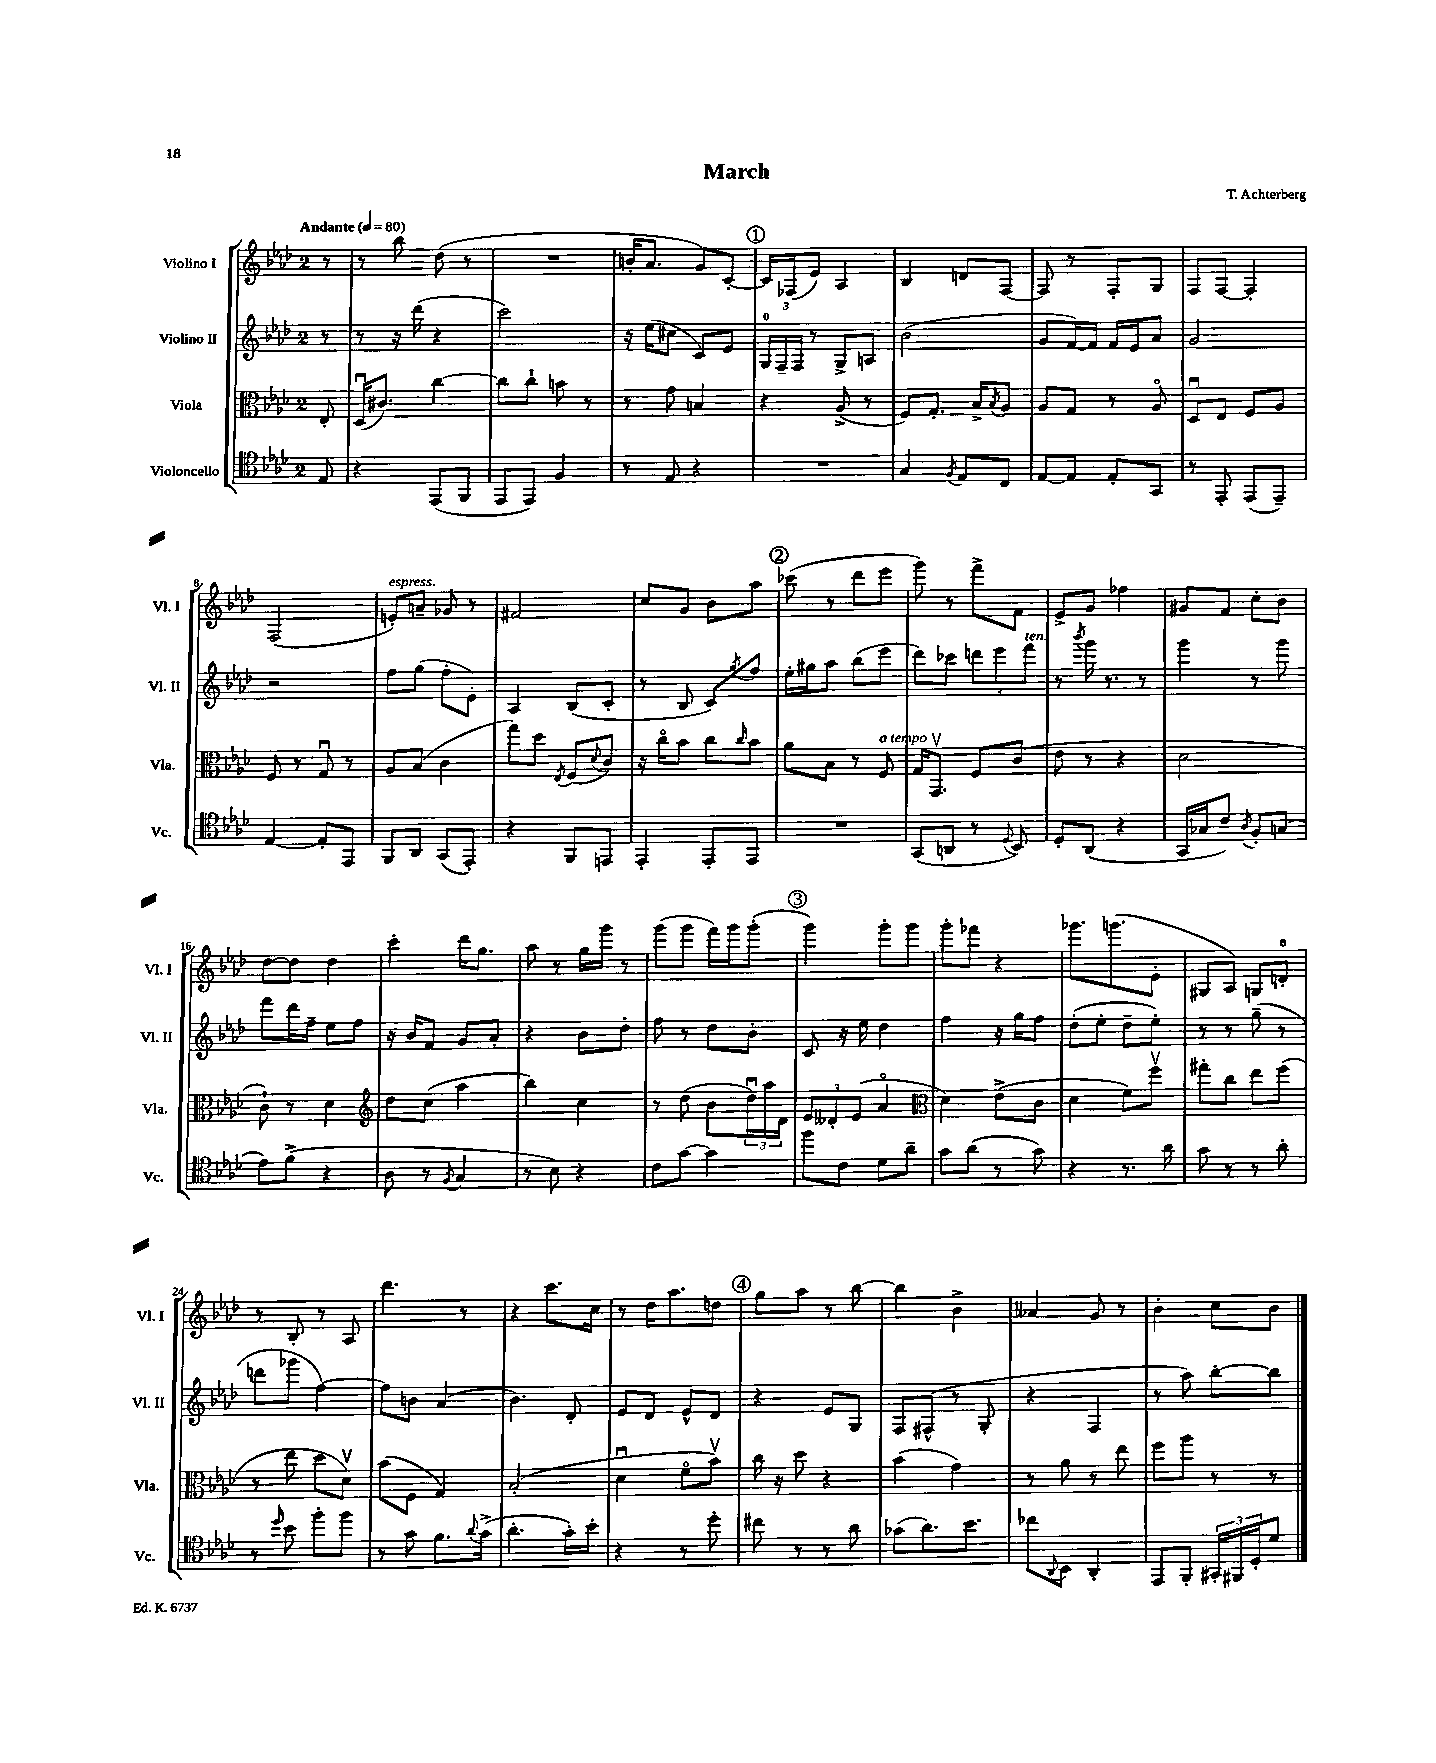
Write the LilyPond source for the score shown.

\header { title = "March" composer = "T. Achterberg" }
<<
\new StaffGroup <<
\new Staff = "s0" \with { instrumentName = "Violino I" shortInstrumentName = "Vl. I" } {
    \clef treble \key aes \major \once \override Staff.TimeSignature.style = #'single-digit \time 2/4 \partial 8 \tempo "Andante" 4 = 80
    r8 |
    r8 bes''8 des''8( r8 |
    R2 |
    b'16-. aes'8. g'8) c'8~-. |
    \mark \markup { \circle "1" } c'16 fes16( ees'8) aes4 |
    bes4 d'8 f8~ |
    f8 r8 f8-. g8 |
    f8 f8~ f4-. |
    f2( |
    e'8-.^\markup { \italic "espress." }) a'8-- ges'8 r8 |
    fis'2 |
    c''8 g'8 bes'8 aes''8 |
    \mark \markup { \circle "2" } ces'''8( r8 des'''8 ees'''8 |
    g'''8) r8 f'''8-> f'8 |
    ees'8-> g'8 fes''4 |
    gis'8 f'8 c''8-. bes'8 |
    des''8~ des''8 des''4 |
    c'''4-. des'''16 g''8. |
    aes''8 r8 g''16 g'''16 r8 |
    g'''8( g'''8 f'''16) g'''16 g'''8-.( |
    \mark \markup { \circle "3" } g'''4) g'''8-. g'''8 |
    g'''8-. fes'''8 r4 |
    ges'''8. g'''8.( ees'8-. |
    gis8 aes8) g8 d'8-0-. |
    r8 bes8-. r8 aes8 |
    des'''4. r8 |
    r4 c'''8. c''16 |
    r8 des''16 aes''8. d''8 |
    \mark \markup { \circle "4" } g''8 aes''8 r8 bes''8~ |
    bes''4 bes'4-> |
    aeses'4 g'8 r8 |
    bes'4-. c''8 bes'8 \bar "|." |
}
\new Staff = "s1" \with { instrumentName = "Violino II" shortInstrumentName = "Vl. II" } {
    \clef treble \key aes \major \once \override Staff.TimeSignature.style = #'single-digit \time 2/4 \partial 8
    r8 |
    r8 r16 des'''16( r4 |
    c'''2) |
    r16 ees''16( cis''8 c'8) ees'8 |
    \mark \markup { \circle "1" } \tuplet 3/2 { g16-0 f16-- f16 } r8 g8-> a8 |
    bes'2( |
    g'8 f'16~) f'16 f'16 ees'16 aes'8 |
    g'2 |
    r2 |
    f''8 g''8( f''8-. ees'8-.) |
    aes4 bes8( c'8-. |
    r8 bes8 c'8) \acciaccatura { g''8 } f''8 |
    \mark \markup { \circle "2" } ees''16-. gis''16 aes''8 bes''8( ees'''8 |
    des'''8) ces'''8 \tuplet 3/2 { d'''8 ees'''8 f'''8^\markup { \italic "ten." } } |
    r8 \acciaccatura { bes'''8 } g'''16 r8. r8 |
    g'''4 r8 g'''8 |
    f'''8 des'''16 f''16-- ees''8 f''8 |
    r16 bes'16 f'8 g'8 aes'8-. |
    r4 bes'8 des''8-. |
    f''8 r8 des''8 bes'8-. |
    \mark \markup { \circle "3" } c'8 r16 ees''16 des''4 |
    f''4 r16 g''16 f''8 |
    des''8-.( ees''8-. des''8-- ees''8-.) |
    r8 r8 g''8--( r8 |
    d'''8 ges'''8 f''4~) |
    f''8 b'8 aes'4( |
    bes'4.) des'8-. |
    ees'8 des'8 ees'8-^ des'8 |
    \mark \markup { \circle "4" } r4 ees'8 g8 |
    f8 fis8-^( r8 g8-. |
    r4 f4 |
    r8 aes''8) bes''8~-. bes''8 \bar "|." |
}
\new Staff = "s2" \with { instrumentName = "Viola" shortInstrumentName = "Vla." } {
    \clef alto \key aes \major \once \override Staff.TimeSignature.style = #'single-digit \time 2/4 \partial 8
    ees8-. |
    des16\downbow( cis'8.) c''4~ |
    c''8 c''8-! b'8 r8 |
    r8 g'8 b4 |
    \mark \markup { \circle "1" } r4 aes8->( r8 |
    f8) g8.-. bes16-> \acciaccatura { bes8 } aes8 |
    aes8 g8 r8 aes8\flageolet |
    des8\downbow ees8 f8 aes8 |
    f8 r8 g8\downbow r8 |
    aes8 bes8( c'4 |
    g''8) des''8 \acciaccatura { ees8 } f8( \appoggiatura { des'8 } c'8) |
    r16 c''16\flageolet bes'8 c''8 \grace { c''16 } bes'8 |
    \mark \markup { \circle "2" } aes'8 bes8 r8 f8^\markup { \italic "a tempo" } |
    g16 g,8.\upbow f8 c'8( |
    ees'8 r8 r4 |
    des'2 |
    c'8-!) r8 des'4 |
    \clef treble des''8 c''8( aes''4 |
    bes''4) c''4 |
    r8 des''8( bes'8 \tuplet 3/2 { des''16\downbow) aes''16 des'16 } |
    \mark \markup { \circle "3" } \tuplet 3/2 { ees'8 deses'8-. ees'8( } aes'4\flageolet |
    \clef alto des'4) ees'8->( c'8 |
    des'4 f'8) f''8\upbow |
    gis''8-. c''8 ees''8 f''8( |
    r8 ees''8 des''8 des'8\upbow) |
    bes'8( f8 g4) |
    bes2-.( |
    des'4\downbow f'8\flageolet bes'8\upbow) |
    \mark \markup { \circle "4" } c''16 r16 des''8 r4 |
    bes'4( g'4) |
    r8 aes'8 r8 ees''8 |
    f''8 aes''8 r8 r8 \bar "|." |
}
\new Staff = "s3" \with { instrumentName = "Violoncello" shortInstrumentName = "Vc." } {
    \clef tenor \key aes \major \once \override Staff.TimeSignature.style = #'single-digit \time 2/4 \partial 8
    ees8 |
    r4 ees,8( f,8 |
    ees,8 ees,8) f4 |
    r8 ees8 r4 |
    \mark \markup { \circle "1" } R2 |
    g4 \acciaccatura { f8 } ees8 c8 |
    ees8~ ees8 ees8-. g,8 |
    r8 ees,8-. ees,8( ees,8--) |
    ees4~ ees8-. ees,8 |
    f,8 aes,8 g,8( ees,8-.) |
    r4 f,8 e,8 |
    ees,4-. ees,8-. ees,8 |
    \mark \markup { \circle "2" } R2 |
    g,8( a,8 r8 \appoggiatura { des8 } bes,8) |
    des8-. aes,8( r4 |
    g,16 ges16 c'8) \acciaccatura { aes8 } f8-. g8( |
    ees'8) f'8->( r4 |
    aes8 r8 \acciaccatura { f8 } g4 |
    r8 bes8) r4 |
    c'8 g'8~ g'4 |
    \mark \markup { \circle "3" } f''8 c'8 des'8 aes'8-- |
    g'8 aes'8( r8 g'8) |
    r4 r8. aes'16 |
    g'8 r8 r8 aes'8-. |
    r8 \grace { des''16 } bes'8 f''8-. f''8 |
    r8 g'8 f'8. \appoggiatura { aes'8 } g'16->( |
    aes'4.-. g'16-.) bes'16-. |
    r4 r8 des''8-. |
    \mark \markup { \circle "4" } cis''8 r8 r8 aes'8 |
    ges'8( aes'8.) bes'8. |
    ces''8 \appoggiatura { aes,8 } bes,8 aes,4-. |
    ees,8 f,8-. \tuplet 3/2 { gis,16-. fis,16 des16-. } des'8 \bar "|." |
}
>>
>>
